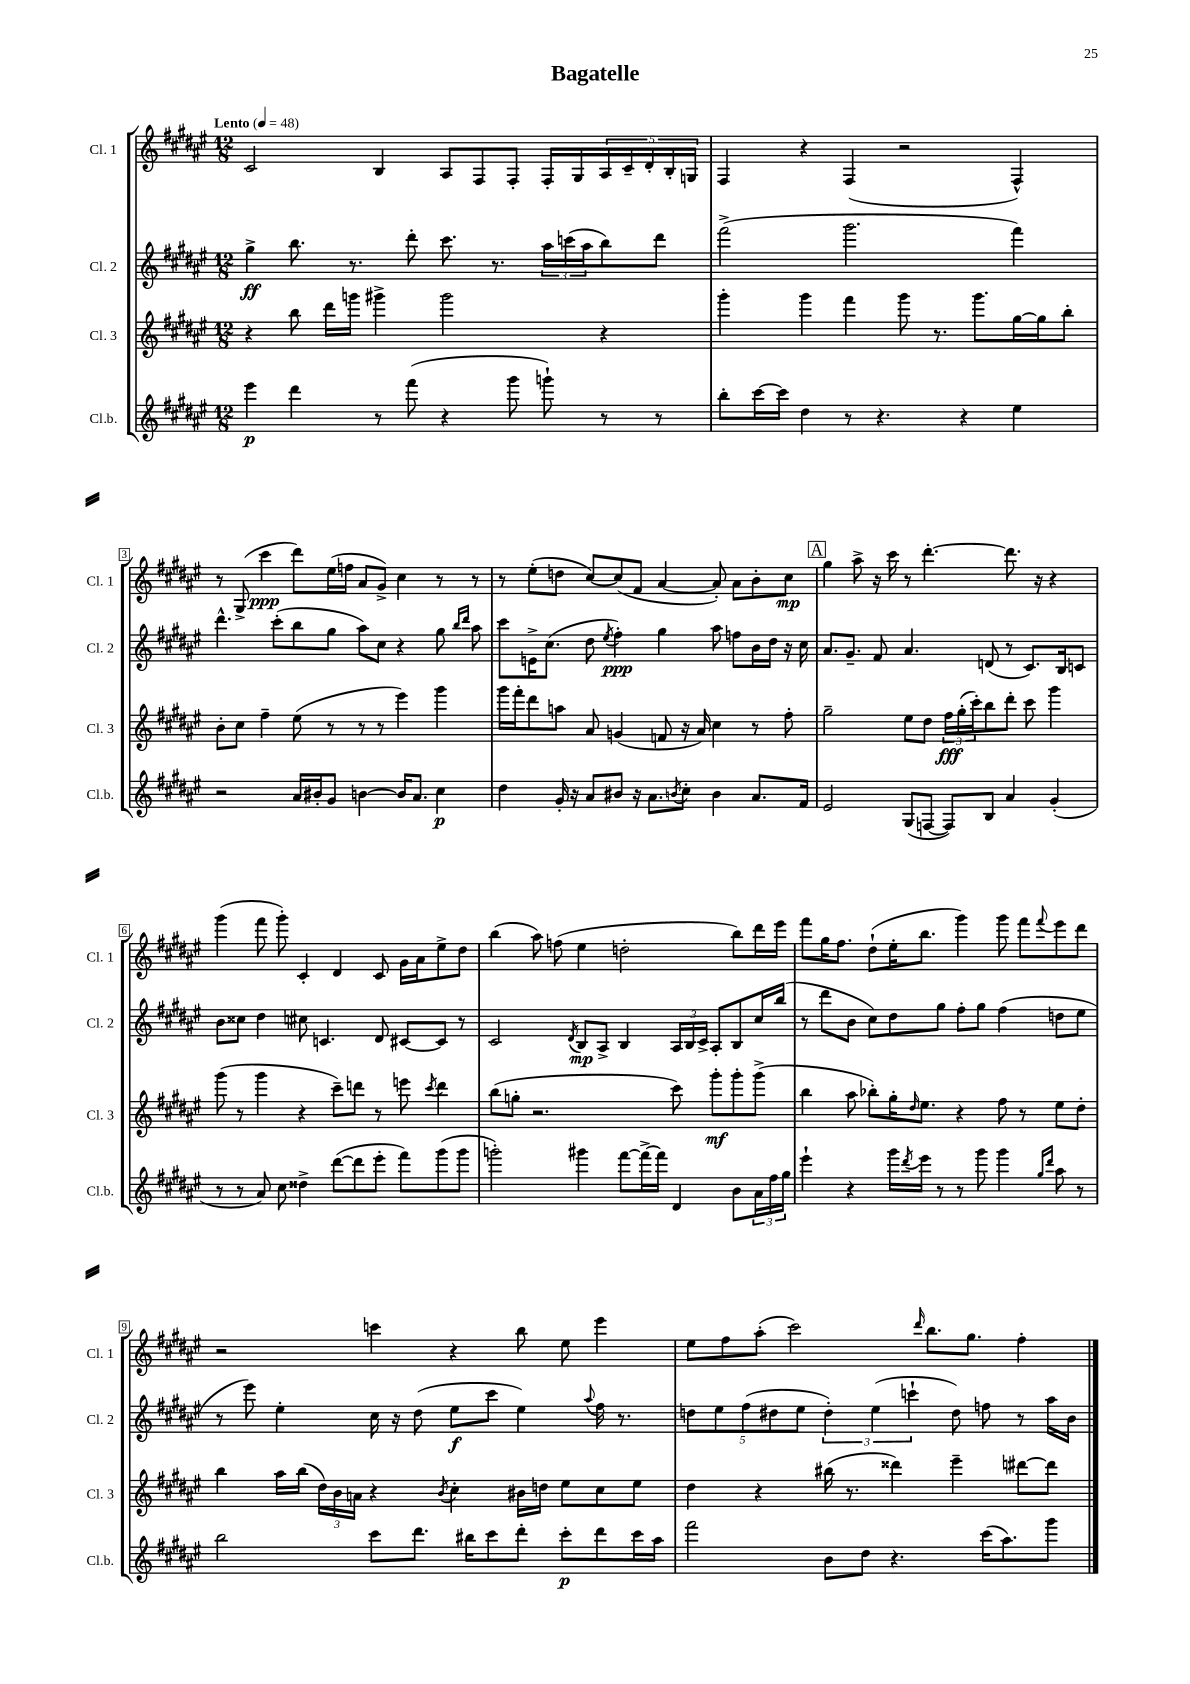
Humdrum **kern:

**kern	**dynam	**kern	**dynam	**kern	**dynam	**kern	**dynam
*part4	*part4	*part3	*part3	*part2	*part2	*part1	*part1
*staff4	*staff4	*staff3	*staff3	*staff2	*staff2	*staff1	*staff1
*I"Cl.b.	*	*I"Cl. 3	*	*I"Cl. 2	*	*I"Cl. 1	*
*I'Cl.b.	*	*I'Cl. 3	*	*I'Cl. 2	*	*I'Cl. 1	*
*clefG2	*	*clefG2	*	*clefG2	*	*clefG2	*
*k[f#c#g#d#a#e#]	*	*k[f#c#g#d#a#e#]	*	*k[f#c#g#d#a#e#]	*	*k[f#c#g#d#a#e#]	*
*M12/8	*	*M12/8	*	*M12/8	*	*M12/8	*
*MM48	*	*MM48	*	*MM48	*	*MM48	*
=1	=1	=1	=1	=1	=1	=1	=1
!	!	!	!	!	!	!LO:TX:a:B:t=Lento	!
4eee#\	p	4r	.	4gg#^\	ff	2c#/	.
4ddd#\	.	8bb\	.	8.bb\	.	.	.
.	.	16ddd#\LL	.	.	.	.	.
.	.	16gggn\JJ	.	8.r	.	.	.
8r	.	4ggg#X^\	.	.	.	4B/	.
(8fff#\	.	.	.	8ddd#'\	.	.	.
4r	.	2ggg#\	.	8.ccc#\	.	8A#/L	.
.	.	.	.	.	.	8F#/	.
.	.	.	.	8.r	.	.	.
8ggg#\	.	.	.	.	.	8F#'/J	.
8gggn`\)	.	.	.	24aa#\LL	.	16F#'/LL	.
.	.	.	.	(24cccn\	.	.	.
.	.	.	.	.	.	16G#/	.
.	.	.	.	24aa#\J	.	.	.
8r	.	4r	.	8bb\)	.	20A#/	.
.	.	.	.	.	.	20c#~/	.
.	.	.	.	.	.	20d#'/	.
8r	.	.	.	8ddd#\J	.	.	.
.	.	.	.	.	.	20B'/	.
.	.	.	.	.	.	20Gn/JJ	.
=2	=2	=2	=2	=2	=2	=2	=2
8bb'\L	.	4ggg#'\	.	(2fff#^\	.	4F#/	.
[16ccc#\L	.	.	.	.	.	.	.
16ccc#\JJ]	.	.	.	.	.	.	.
4dd#\	.	4ggg#\	.	.	.	4r	.
8r	.	4fff#\	.	2.ggg#\	.	(4F#/	.
4.r	.	.	.	.	.	.	.
.	.	8ggg#\	.	.	.	2r	.
.	.	8.r	.	.	.	.	.
4r	.	.	.	.	.	.	.
.	.	8.ggg#\L	.	.	.	.	.
4ee#\	.	[16gg#\L	.	4fff#\)	.	4F#^^/)	.
.	.	16gg#\J]	.	.	.	.	.
.	.	8bb'\J	.	.	.	.	.
!!LO:LB:g=z
=3	=3	=3	=3	=3	=3	=3	=3
2r	.	8b'\L	.	4.ddd#^^\	.	8r	.
.	.	8cc#\J	.	.	.	(8G#^/	.
.	.	4ff#~\	.	.	.	4ccc#\	ppp
.	.	.	.	(8ccc#'\L	.	.	.
16a#/LL	.	(8ee#\	.	8bb\	.	8ddd#\L)	.
16b#X'/J	.	.	.	.	.	.	.
8g#/J	.	8r	.	8gg#\J	.	(16ee#\L	.
.	.	.	.	.	.	16ffn\JJ	.
[4bn\	.	8r	.	8aa#\L)	.	8a#/L	.
.	.	8r	.	8cc#\J	.	8g#^/J)	.
16b/KL]	.	4eee#\)	.	4r	.	4cc#\	.
8.a#/J	.	.	.	.	.	.	.
4cc#\	p	4ggg#\	.	8gg#\	.	8r	.
.	.	.	.	16qqbb/LL	.	.	.
.	.	.	.	16qqddd#/JJ	.	.	.
.	.	.	.	8aa#\	.	8r	.
=4	=4	=4	=4	=4	=4	=4	=4
4dd#\	.	16ggg#\LL	.	8ccc#\L	.	8r	.
.	.	16fff#'\J	.	.	.	.	.
.	.	8ddd#\	.	16en^\K	.	(8ee#'\L	.
.	.	.	.	(8.cc#\J	.	.	.
16g#'/	.	8aan\J	.	.	.	8ddn\J	.
16r	.	.	.	.	.	.	.
8a#/L	.	8a#/	.	8dd#\	.	[8cc#/L)	.
.	.	.	.	8qee#/	.	.	.
8b#X/J	.	(4gn/	.	4ff#'\)	ppp	(8cc#/]	.
16r	.	.	.	.	.	8f#/J	.
8.a#\L	.	.	.	.	.	.	.
.	.	8fn/	.	4gg#\	.	[4a#/	.
8qbn/	.	.	.	.	.	.	.
8cc#'\J	.	16r	.	.	.	.	.
.	.	16a#/)	.	.	.	.	.
4b\	.	4cc#\	.	8aa#\	.	8a#'/])	.
.	.	.	.	8ffn\L	.	8a#\L	.
8.a#/L	.	8r	.	16b\L	.	8b'\	.
.	.	.	.	16dd#\JJ	.	.	.
.	.	8ff#'\	.	16r	.	8cc#\J	mp
16f#/Jk	.	.	.	16cc#\	.	.	.
!!LO:REH:place=s1:t=A
=5	=5	=5	=5	=5	=5	=5	=5
2e#/	.	2gg#~\	.	8.a#/L	.	4gg#\	.
.	.	.	.	8.g#~/J	.	.	.
.	.	.	.	.	.	8aa#^\	.
.	.	.	.	8f#/	.	16r	.
.	.	.	.	.	.	16ccc#\	.
(8G#/L	.	8ee#\L	.	4.a#/	.	8r	.
[8Fn/J	.	8dd#\J	.	.	.	[4.ddd#'\	.
8F/L])	.	24ff#\LL	fff	.	.	.	.
.	.	(24gg#'\	.	.	.	.	.
.	.	24ccc#'\J)	.	.	.	.	.
8B/J	.	8bb\	.	(8dn/	.	.	.
4a#/	.	8ddd#'\J	.	8r	.	8.ddd#\]	.
.	.	8ccc#\	.	8.c#/L)	.	.	.
.	.	.	.	.	.	16r	.
(4g#'/	.	4ggg#\	.	.	.	4r	.
.	.	.	.	16B/k	.	.	.
.	.	.	.	8cn/J	.	.	.
!!LO:LB:g=z
=6	=6	=6	=6	=6	=6	=6	=6
8r	.	(8ggg#\	.	8b\L	.	(4ggg#\	.
8r	.	8r	.	8cc##X\J	.	.	.
8a#/)	.	4ggg#\	.	4dd#\	.	8fff#\	.
8cc#\	.	.	.	.	.	8ggg#'\)	.
4dd##X^\	.	4r	.	8cc#X\	.	4c#'/	.
.	.	.	.	4.cn/	.	.	.
([8ddd#\L	.	8ccc#~\L)	.	.	.	4d#/	.
8ddd#\]	.	8dddn\J	.	.	.	.	.
8eee#'\J	.	8r	.	8d#/	.	8c#/	.
8fff#\L)	.	8eeen\	.	[8c#X/L	.	16g#\LL	.
.	.	.	.	.	.	16a#\J	.
.	.	8qccc#/	.	.	.	.	.
(8ggg#\	.	4ddd\	.	8c#/J]	.	8ee#^\	.
8ggg#\J	.	.	.	8r	.	8dd#\J	.
=7	=7	=7	=7	=7	=7	=7	=7
2gggn'\)	.	(8bb\L	.	2c#/	.	(4bb\	.
.	.	8ggn'\J	.	.	.	.	.
.	.	2.r	.	.	.	8aa#\)	.
.	.	.	.	.	.	(8ffn\	.
.	.	.	.	8qd#/	.	.	.
4ggg#X\	.	.	.	8B/L	mp	4ee#\	.
.	.	.	.	8A#^/J	.	.	.
[8fff#\L	.	.	.	4B/	.	2ddn'\	.
16fff#^\L_	.	.	.	.	.	.	.
16fff#\JJ]	.	.	.	.	.	.	.
4d#/	.	8ccc#\)	.	24A#/LL	.	.	.
.	.	.	.	24B/	.	.	.
.	.	.	.	24c#^/JJ	.	.	.
.	.	8ggg#'\L	mf	8A#'/L	.	.	.
8b\L	.	8ggg#'\	.	8B/	.	8bb\L)	.
24a#\L	.	(8ggg#^\J	.	16cc#/L	.	16ddd#\L	.
24ff#\	.	.	.	.	.	.	.
.	.	.	.	(16bb/JJ	.	16eee#\JJ	.
24gg#\JJ	.	.	.	.	.	.	.
=8	=8	=8	=8	=8	=8	=8	=8
4eee#`\	.	4bb\	.	8r	.	8fff#\L	.
.	.	.	.	8ddd#\L	.	16gg#\K	.
.	.	.	.	.	.	8.ff#\J	.
4r	.	8aa#\	.	8b\J	.	.	.
.	.	8bb-X'\L)	.	8cc#\L)	.	(8dd#`\L	.
16ggg#\LL	.	16gg#'\K	.	8dd#\	.	16ee#'\K	.
8qddd#/	.	16qqdd#/	.	.	.	.	.
16eee#\JJ	.	8.ee#\J	.	.	.	8.bb\J	.
8r	.	.	.	8gg#\J	.	.	.
8r	.	4r	.	8ff#'\L	.	4ggg#\)	.
8ggg#\	.	.	.	8gg#\J	.	.	.
4ggg#\	.	8ff#\	.	(4ff#\	.	8ggg#\	.
.	.	8r	.	.	.	8fff#\L	.
16qqgg#/LL	.	.	.	.	.	.	.
16qqddd#/JJ	.	.	.	.	.	8qqfff#/	.
8aa#\	.	8ee#\L	.	8ddn\L	.	8eee#\	.
8r	.	8dd#'\J	.	8ee#\J	.	8ddd#\J	.
!!LO:LB:g=z
=9	=9	=9	=9	=9	=9	=9	=9
2bb\	.	4bb\	.	8r	.	2r	.
.	.	.	.	8eee#\)	.	.	.
.	.	16aa#\LL	.	4ee#'\	.	.	.
.	.	(16bb\JJ	.	.	.	.	.
.	.	24dd#\LL)	.	.	.	.	.
.	.	24b\	.	.	.	.	.
.	.	24an\JJ	.	.	.	.	.
8ccc#\L	.	4r	.	16cc#\	.	4cccn\	.
.	.	.	.	16r	.	.	.
8.ddd#\J	.	.	.	(8dd#\	.	.	.
.	.	8qb/	.	.	.	.	.
.	.	4cc#'\	.	8ee#\L	f	4r	.
16bb#X\KL	.	.	.	.	.	.	.
8ccc#\	.	.	.	8ccc#\J	.	.	.
8ddd#'\J	.	16b#X\LL	.	4ee#\)	.	8bb\	.
.	.	16ddn\JJ	.	.	.	.	.
8ccc#'\L	p	8ee#\L	.	.	.	8ee#\	.
.	.	.	.	8qqaa#/	.	.	.
8ddd#\	.	8cc#\	.	16ff#\	.	4eee#\	.
.	.	.	.	8.r	.	.	.
16ccc#\L	.	8ee#\J	.	.	.	.	.
16aa#\JJ	.	.	.	.	.	.	.
=10	=10	=10	=10	=10	=10	=10	=10
2fff#\	.	4dd#\	.	10ddn\L	.	8ee#\L	.
.	.	.	.	10ee#\	.	.	.
.	.	.	.	.	.	8ff#\	.
.	.	.	.	(10ff#\	.	.	.
.	.	4r	.	.	.	(8aa#'\J	.
.	.	.	.	10dd#X\	.	.	.
.	.	.	.	.	.	2ccc#\)	.
.	.	.	.	10ee#\J	.	.	.
8b\L	.	(16bb#X\	.	6dd#'\)	.	.	.
.	.	8.r	.	.	.	.	.
8dd#\J	.	.	.	.	.	.	.
.	.	.	.	(6ee#\	.	.	.
4.r	.	4ddd##X\)	.	.	.	.	.
.	.	.	.	6cccn`\	.	.	.
.	.	.	.	.	.	16qqddd#/	.
.	.	.	.	.	.	8.bb\L	.
.	.	4eee#~\	.	8dd#\)	.	.	.
.	.	.	.	.	.	8.gg#\J	.
(16ccc#\KL	.	.	.	8ffn\	.	.	.
8.aa#\)	.	.	.	.	.	.	.
.	.	[8ddd#X\L	.	8r	.	4ff#'\	.
8ggg#\J	.	8ddd#\J]	.	16aa#\LL	.	.	.
.	.	.	.	16b\JJ	.	.	.
==	==	==	==	==	==	==	==
*-	*-	*-	*-	*-	*-	*-	*-
